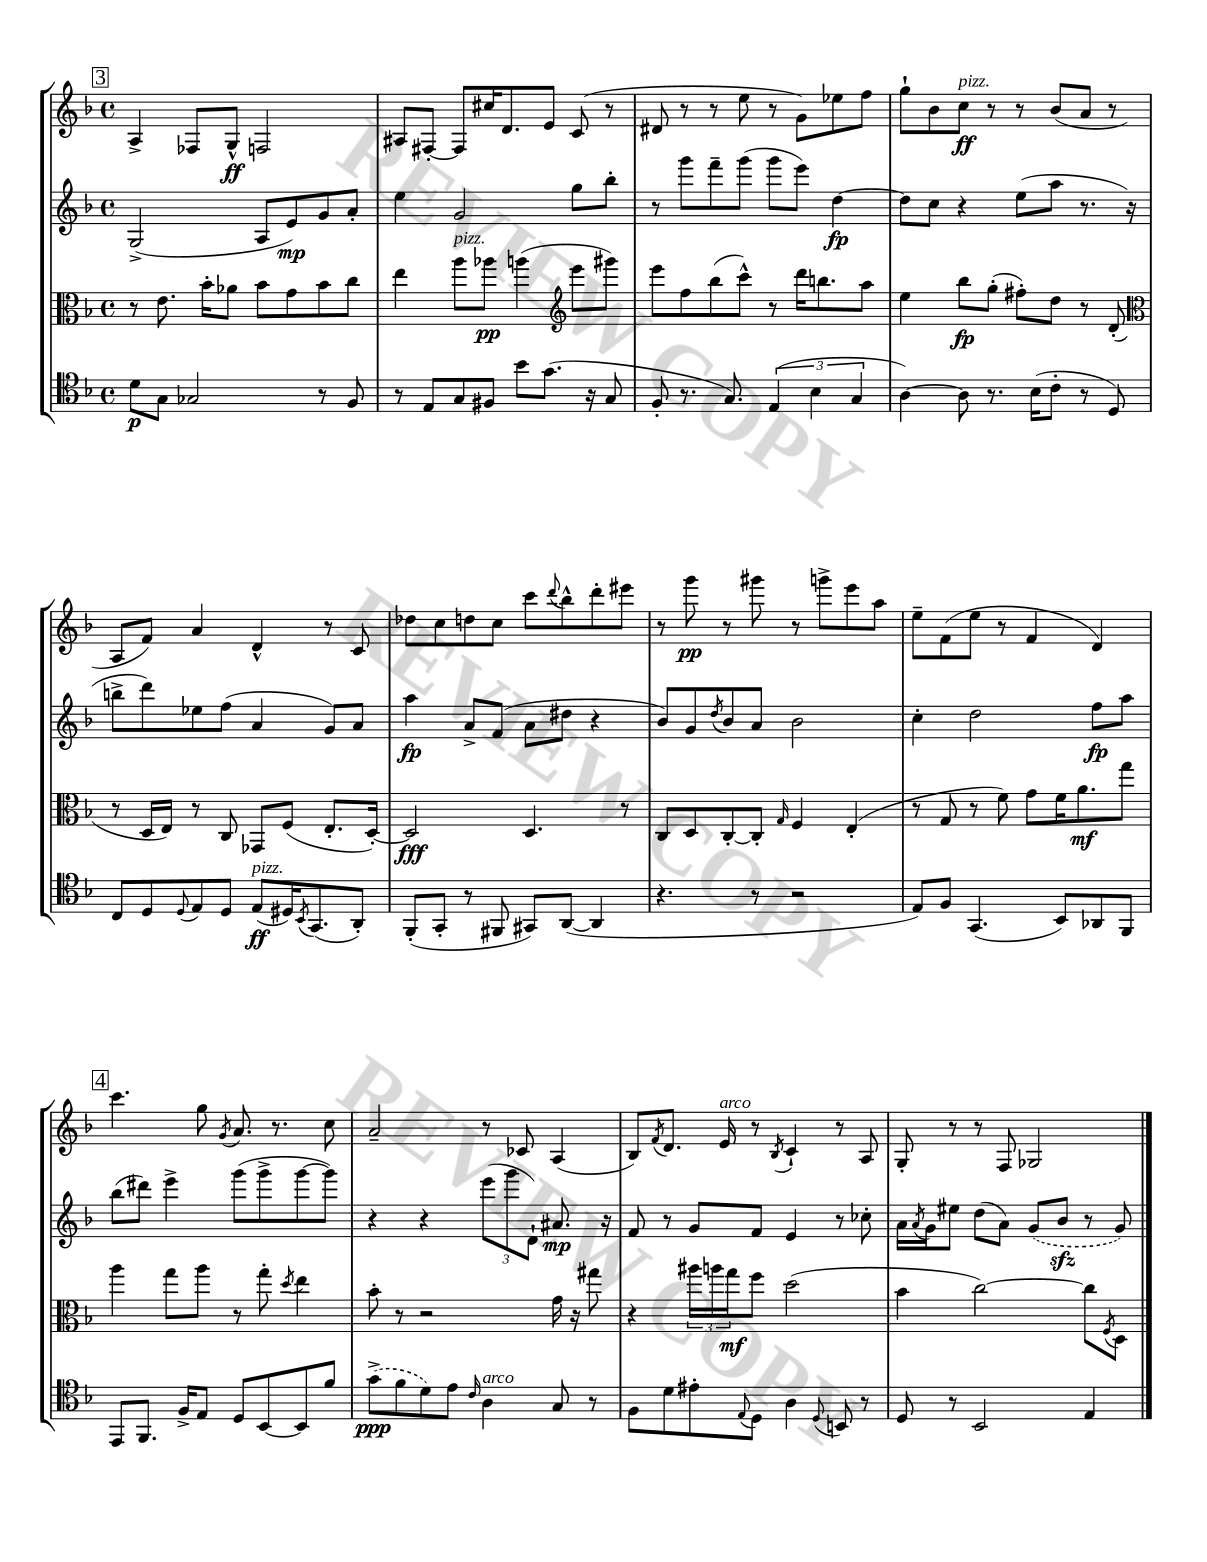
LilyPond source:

<<
\new StaffGroup <<
\new Staff = "s0" {
    \clef treble \key f \major \defaultTimeSignature \time 4/4
    \mark \markup { \box "3" } a4-> fes8 g8-^\ff f2 |
    ais8 fis8~-. fis8 cis''16 d'8. e'8 c'8( r8 |
    dis'8 r8 r8 e''8 r8 g'8) ees''8 f''8 |
    g''8-! bes'8 c''8\ff^\markup { \italic "pizz." } r8 r8 bes'8( a'8 r8 |
    a8 f'8) a'4 d'4-^ r8 c'8 |
    des''8 c''8 d''8 c''8 c'''8 \appoggiatura { d'''8 } bes''8-^ d'''8-. eis'''8 |
    r8 g'''8\pp r8 gis'''8 r8 g'''8-> e'''8 a''8 |
    e''8-- f'8( e''8 r8 f'4 d'4) |
    \mark \markup { \box "4" } c'''4. g''8 \acciaccatura { g'8 } a'8. r8. c''8 |
    a'2-- r8 ces'8 a4( |
    bes8) \acciaccatura { f'8 } d'8. e'16^\markup { \italic "arco" } r8 \acciaccatura { bes8 } c'4-! r8 a8 |
    g8-. r8 r8 f8 ges2 \bar "|." |
}
\new Staff = "s1" {
    \clef treble \key f \major \defaultTimeSignature \time 4/4
    \mark \markup { \box "3" } g2->( a8 e'8\mp) g'8 a'8-. |
    e''4 g'2 g''8 bes''8-. |
    r8 g'''8 f'''8-- g'''8( g'''8 e'''8) d''4~\fp |
    d''8 c''8 r4 e''8( a''8 r8. r16 |
    b''8-> d'''8) ees''8 f''8( a'4 g'8) a'8 |
    a''4\fp a'8-> f'8( a'8 dis''8 r4 |
    bes'8) g'8 \acciaccatura { d''8 } bes'8 a'8 bes'2 |
    c''4-. d''2 f''8\fp a''8 |
    \mark \markup { \box "4" } bes''8( dis'''8) e'''4-> g'''8( g'''8-> g'''8~ g'''8) |
    r4 r4 \tuplet 3/2 { e'''8( g'''8 d'8-!) } ais'8.\mp r16 |
    f'8 r8 g'8 f'8 e'4 r8 ces''8-. |
    a'16 \acciaccatura { a'8 } g'16 eis''8 d''8( a'8) \once \slurDashed g'8( bes'8\sfz r8 g'8) \bar "|." |
}
\new Staff = "s2" {
    \clef alto \key f \major \defaultTimeSignature \time 4/4
    \mark \markup { \box "3" } r8 e'8. bes'16-. aes'8 bes'8 g'8 bes'8 c''8 |
    e''4 a''8^\markup { \italic "pizz." } aes''8\pp a''4( \clef treble e'''8 gis'''8) |
    e'''8 f''8 bes''8( c'''8-^) r8 d'''16 b''8. a''8 |
    e''4 bes''8\fp g''8-.( fis''8-.) d''8 r8 d'8-.( |
    \clef alto r8 d16 e16) r8 c8 ges,8 f8( e8.-. d16~-.) |
    d2\fff d4. r8 |
    c8 d8 c8~-. c8-. \grace { g16 } f4 e4-.( |
    r8 g8 r8 f'8) g'8 f'16 a'8.\mf g''8 |
    \mark \markup { \box "4" } a''4 g''8 a''8 r8 g''8-. \acciaccatura { d''8 } e''4 |
    bes'8-. r8 r2 g'16 r16 gis''8 |
    r4 \tuplet 3/2 { ais''16 a''16 g''16\mf } f''8 d''2( |
    bes'4 c''2~) c''8 \acciaccatura { f8 } d8 \bar "|." |
}
\new Staff = "s3" {
    \clef tenor \key f \major \defaultTimeSignature \time 4/4
    \mark \markup { \box "3" } d'8\p g8 ges2 r8 f8 |
    r8 e8 g8 fis8 bes'8 g'8.( r16 g8 |
    f8-. r8. g8.) \tuplet 3/2 { e4( bes4 g4 } |
    a4~) a8 r8. bes16( c'8-. r8 d8) |
    c8 d8 \appoggiatura { d8 } e8 d8 e8\ff^\markup { \italic "pizz." }( dis16) \acciaccatura { bes,8 } g,8.( a,8-.) |
    f,8-.( g,8-. r8 fis,8 gis,8) a,8~( a,4 |
    r4. r8 r2 |
    e8) f8 g,4.( bes,8) aes,8 f,8 |
    \mark \markup { \box "4" } e,8 f,8. f16-> e8 d8 bes,8~ bes,8 f'8 |
    \once \slurDashed g'8->\ppp( f'8 d'8) e'8 \grace { c'16 } a4^\markup { \italic "arco" } g8 r8 |
    f8 d'8 eis'8-. \appoggiatura { e8 } d8 a4 \appoggiatura { d8 } b,8 r8 |
    d8 r8 bes,2 e4 \bar "|." |
}
>>
>>
\layout { \context { \Score \remove "Bar_number_engraver" } }
